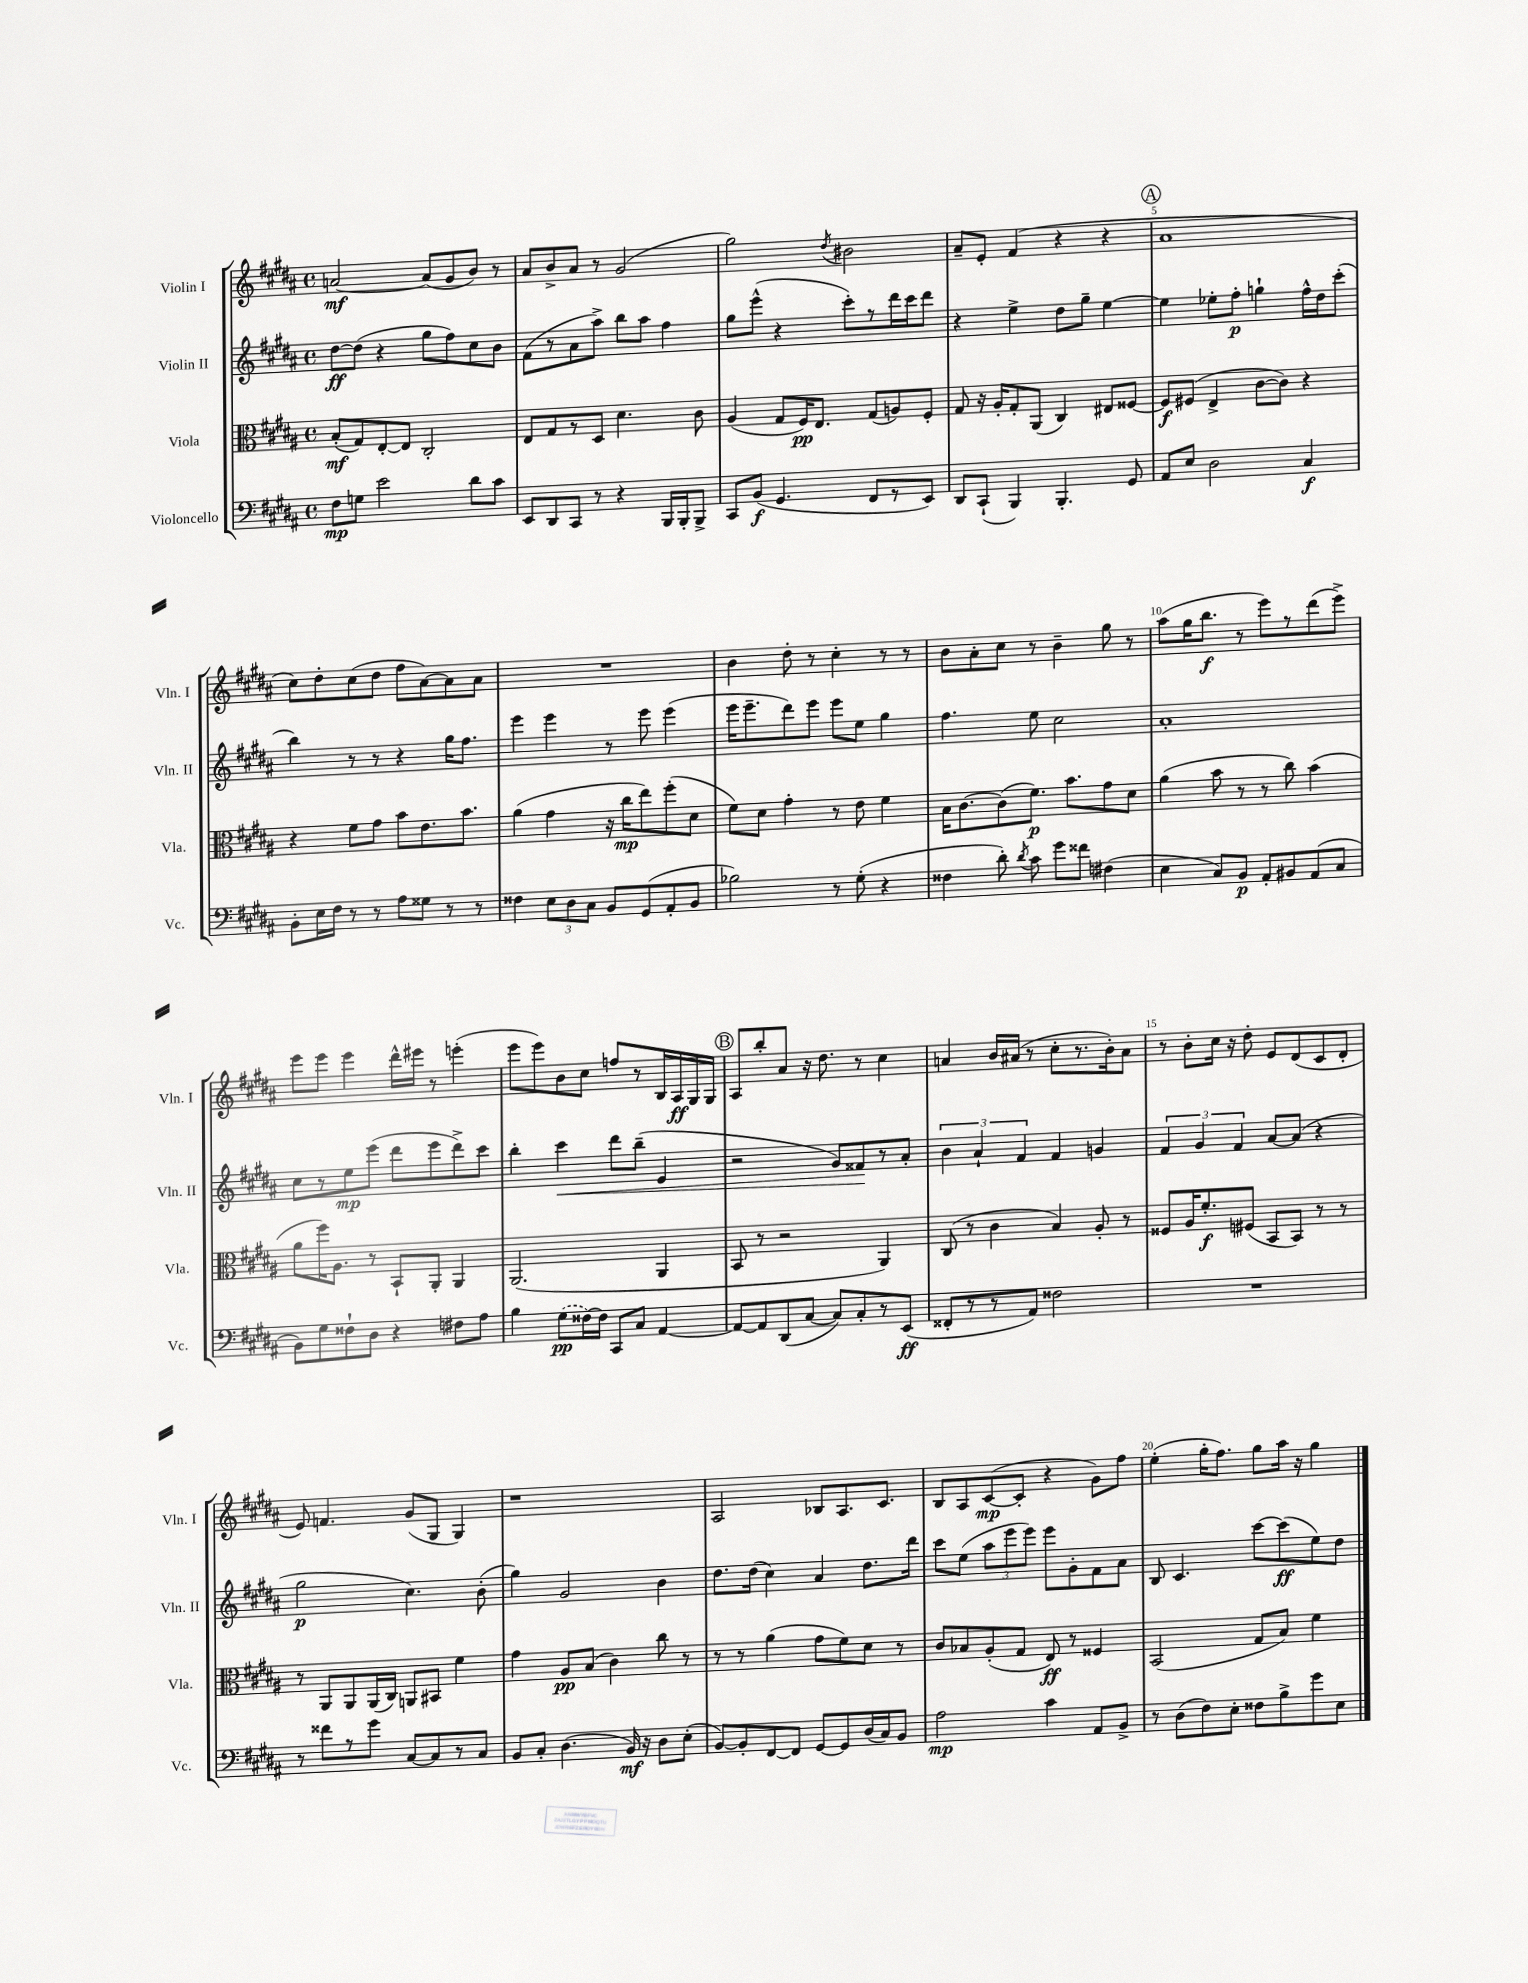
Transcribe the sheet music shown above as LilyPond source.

<<
\new StaffGroup <<
\new Staff = "s0" \with { instrumentName = "Violin I" shortInstrumentName = "Vln. I" } {
    \clef treble \key b \major \defaultTimeSignature \time 4/4
    \autoBeamOff a'2~\mf a'8[( gis'8 b'8]) r8 |
    ais'8[ b'8-> ais'8] r8 gis'2( |
    gis''2) \acciaccatura { dis''8 } bis'2 |
    ais'8[-- e'8]-. fis'4( r4 r4 |
    \mark \markup { \circle "A" } ais'1 |
    cis''8[) dis''8-. cis''8( dis''8] fis''8[ ais'8~) ais'8 ais'8] |
    R1 |
    b'4 dis''8-. r8 cis''4-. r8 r8 |
    b'8[ ais'8-. cis''8] r8 b'4-- gis''8 r8 |
    ais''8[( gis''16 b''8.]\f r8 e'''8[) r8 dis'''8( e'''8]->) |
    e'''8[ e'''8] e'''4 dis'''16[-^ eis'''16] r8 e'''4-.( |
    e'''8[ e'''8) b'8 cis''8] f''8[ r8 b16 ais16\ff gis16 gis16] |
    \mark \markup { \circle "B" } ais8[ b''8-. ais'8] r16 dis''8. r8 cis''4 |
    a'4 b'16[ ais'16]( r8 cis''8[-. r8. b'16-.) ais'8] |
    r8 b'8[-. cis''16] r16 dis''8-. e'8[ dis'8( cis'8 dis'8]-. |
    e'8) f'4. gis'8[( gis8] gis4) |
    r1 |
    ais2 bes8[ ais8. cis'8.] |
    b8[ ais8 cis'8~\mp( cis'8]-. r4 gis'8[) fis''8] |
    e''4-.( gis''16[-. fis''8.]) gis''8[ ais''16] r16 gis''4 \bar "|." |
}
\new Staff = "s1" \with { instrumentName = "Violin II" shortInstrumentName = "Vln. II" } {
    \clef treble \key b \major \defaultTimeSignature \time 4/4
    \autoBeamOff dis''8[~\ff dis''8]( r4 gis''8[ fis''8) cis''8 b'8] |
    fis'8[( r8 ais'8 ais''8]->) b''8[ ais''8] fis''4 |
    gis''8[ e'''8]-^( r4 cis'''8[-.) r8 dis'''16 cis'''16 dis'''8] |
    r4 e''4-> dis''8[ gis''8]-- e''4~ |
    \mark \markup { \circle "A" } e''4 ees''8[-. fis''8]-.\p g''4-! fis''16[-^ dis''16 cis'''8]-.( |
    b''4) r8 r8 r4 gis''16[ fis''8.] |
    e'''4 e'''4 r8 e'''8 e'''4( |
    e'''16[ e'''8.-- dis'''8) e'''8] e'''8[ e''8] gis''4 |
    fis''4. e''8 cis''2 |
    ais'1-. |
    cis''8[ r8 e''8\mp e'''8]( dis'''8[ e'''8 dis'''8->) cis'''8] |
    b''4-. cis'''4\< dis'''8[ b''8]--( e'4 |
    \mark \markup { \circle "B" } r2 gis'8[) fisis'8\! r8 ais'8]-. |
    \tuplet 3/2 { b'4 ais'4-! fis'4 } fis'4 g'4 |
    \tuplet 3/2 { fis'4 gis'4 fis'4 } ais'8[~ ais'8]( r4 |
    gis''2\p cis''4.) b'8-.( |
    gis''4) gis'2 b'4 |
    dis''8.[ dis''16]( cis''4) ais'4 dis''8.[ dis'''16] |
    cis'''8[ e''8]( \tuplet 3/2 { ais''8[ e'''8 e'''8]) } e'''8[ gis'8-. fis'8 ais'8] |
    b8 cis'4. cis'''8[~ cis'''8\ff( e''8) dis''8] \bar "|." |
}
\new Staff = "s2" \with { instrumentName = "Viola" shortInstrumentName = "Vla." } {
    \clef alto \key b \major \defaultTimeSignature \time 4/4
    \autoBeamOff b8[-.\mf( gis8) e8~-. e8] cis2-. |
    e8[ gis8 r8 dis8] dis'4. cis'8 |
    ais4( gis8[ fis16\pp) e8.] gis8[( a8) fis8]-. |
    gis8 r16 ais16[-. gis8-. ais,8]( cis4) eis8[ fisis8]~ |
    \mark \markup { \circle "A" } fisis8[\f fis8]( e4-> cis'8[~ cis'8]) r4 |
    r4 fis'8[ gis'8] b'8[ e'8. b'8.] |
    ais'4( gis'4 r16 cis''16[\mp e''8) fis''8-.( dis'8] |
    fis'8[) dis'8] gis'4-. r8 e'8 fis'4 |
    b16[ cis'8.~ cis'8( fis'8.]\p) b'8.[ gis'8 dis'8] |
    ais'4( b'8 r8 r8 cis''8) b'4( |
    ais'8[ fis''16) ais8.] r8 b,8[-! ais,8]-. ais,4 |
    ais,2.( ais,4 |
    \mark \markup { \circle "B" } b,8 r8 r2 ais,4) |
    cis8( r8 cis'4 b4) ais8-. r8 |
    fisis8[ ais16 fis'8.-.\f fis8]( b,8[ b,8]) r8 r8 |
    r8 ais,8[ ais,8 ais,16( cis16]) a,8[ bis,8] fis'4 |
    gis'4 ais8[\pp b8]( cis'4) cis''8 r8 |
    r8 r8 ais'4( gis'8[ fis'8) dis'8] r8 |
    cis'8[ bes8 ais8-.( gis8] e8\ff) r8 fisis4 |
    b,2( gis8[ b8]) fis'4 \bar "|." |
}
\new Staff = "s3" \with { instrumentName = "Violoncello" shortInstrumentName = "Vc." } {
    \clef bass \key b \major \defaultTimeSignature \time 4/4
    \autoBeamOff fis8[\mp g8] e'2 dis'8[ cis'8] |
    e,8[ dis,8 cis,8] r8 r4 b,,16[ b,,16-. b,,8]-> |
    cis,8[ b,8]\f( gis,4. fis,8[ r8 e,8]) |
    dis,8[ cis,8]-!( b,,4) b,,4.-. gis,8 |
    \mark \markup { \circle "A" } ais,8[ e8] dis2 cis4\f |
    b,8[-. e16 fis16] r8 r8 ais8[ gisis8] r8 r8 |
    fisis4 \tuplet 3/2 { e8[ dis8 cis8] } b,8[ gis,8( ais,8-. b,8] |
    bes2) r8 gis8-.( r4 |
    fisis4 dis'8-.) \acciaccatura { dis'8 } cis'8 gis'8[ fisis'8] fis4( |
    e4 cis8[) b,8]\p ais,8[-. bis,8 ais,8( cis8] |
    b,8[) gis8 fisis8-! dis8] r4 fis8[ ais8] |
    b4 \once \slurDashed gis8[\pp( fisis16~) fisis16] cis,8[ cis8] ais,4~ |
    \mark \markup { \circle "B" } ais,8[~ ais,8 dis,8( cis8]~ cis8[) cis8-. r8 e,8]\ff( |
    fisis,8[-. r8 r8 ais,8]) fisis2 |
    R1 |
    r8 fisis'8[ r8 gis'8] cis8[~ cis8 r8 cis8] |
    b,8[ cis8]-. dis4.( b,16\mf) r16 dis8[ e8]-.( |
    b,8[~) b,8-. fis,8~ fis,8] gis,8[~ gis,8 dis16( cis16) b,8] |
    ais2\mp cis'4 ais,8[ b,8]-> |
    r8 dis8[( fis8) e8]-. fisis8[ b8-> gis'8 e8] \bar "|." |
}
>>
>>
\layout { \context { \Score \override BarNumber.break-visibility = ##(#f #t #t) barNumberVisibility = #(every-nth-bar-number-visible 5) } }
